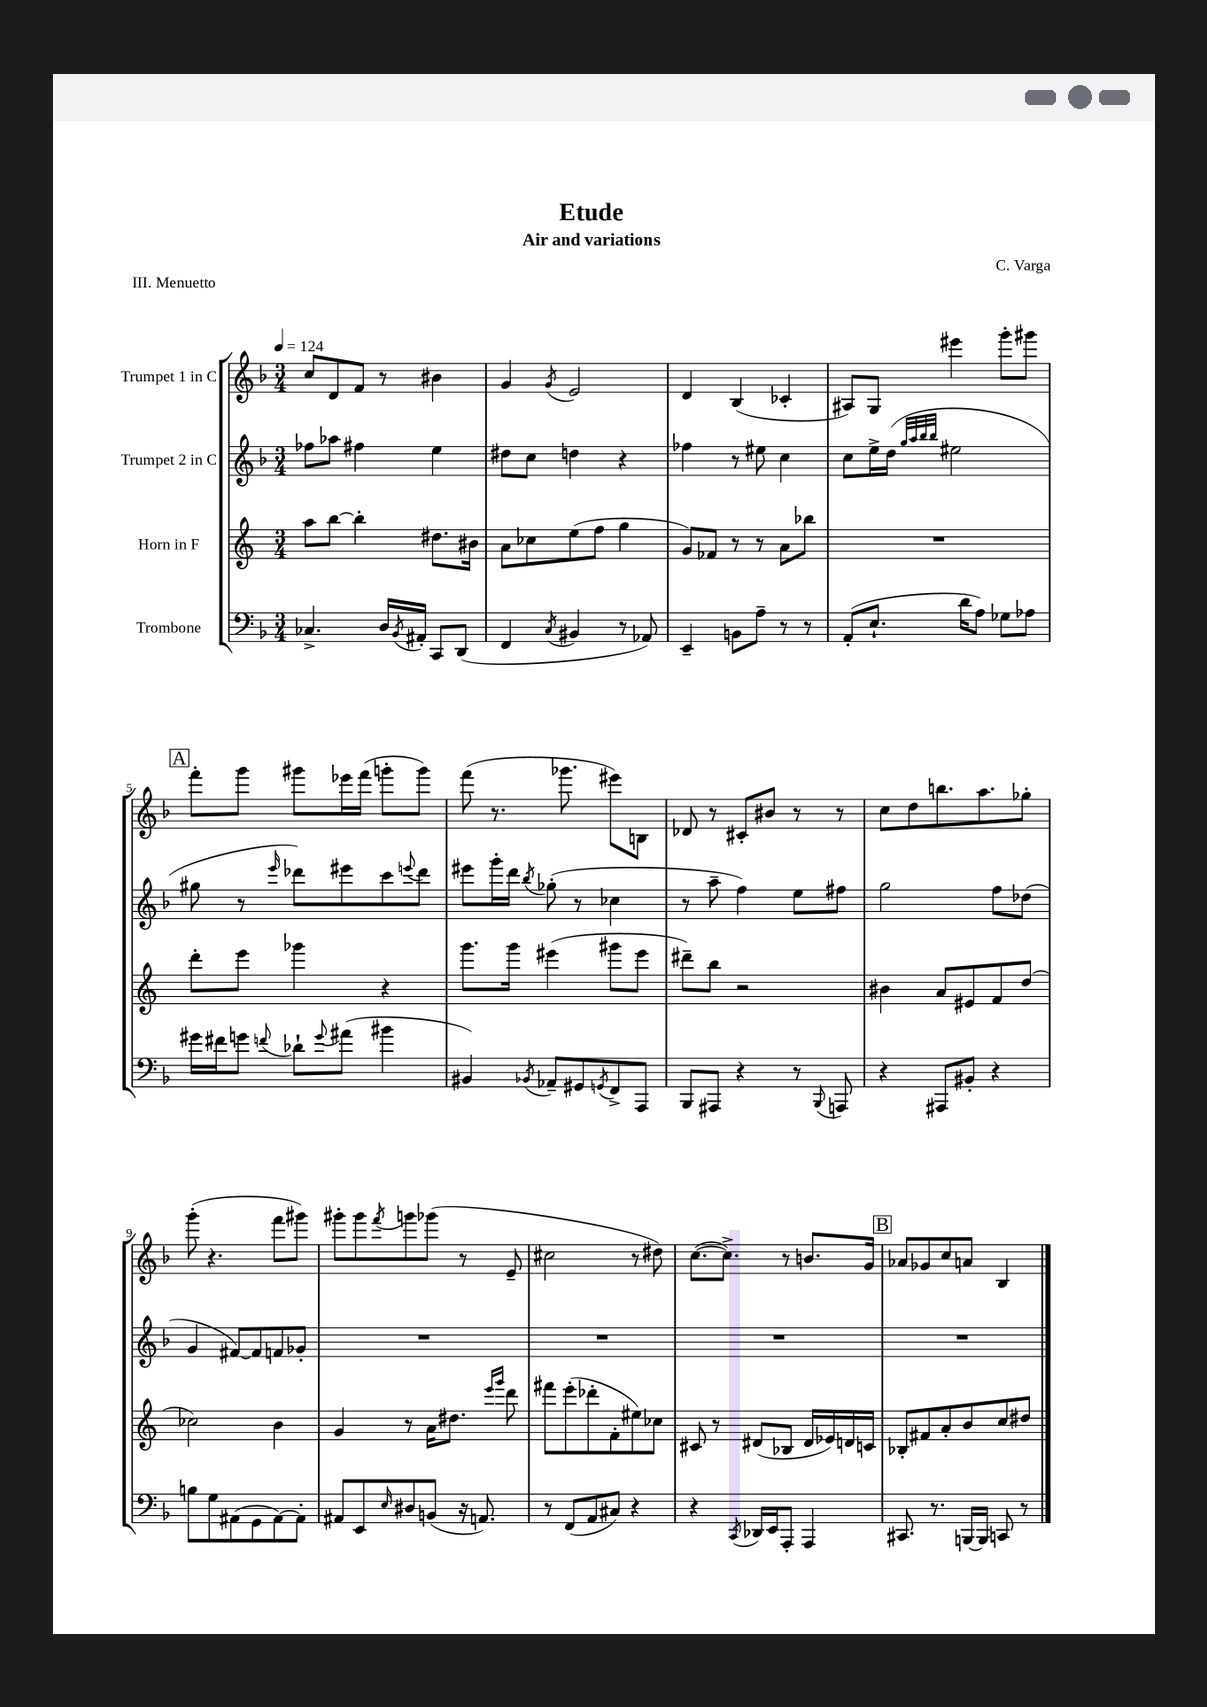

**kern	**kern	**kern	**kern
*staff4	*staff3	*staff2	*staff1
*clefF4	*clefG2	*clefG2	*clefG2
*k[b-]	*k[]	*k[b-]	*k[b-]
*M3/4	*M3/4	*M3/4	*M3/4
*MM124	*MM124	*MM124	*MM124
4.C-^	8aa	8ff-	8cc
.	[8bb	8aa-	8d
.	4bb']	4ff#	8f
16D	.	.	8r
8qBB-	.	.	.
16AA#'	.	.	.
8CC	8.dd#	4ee	4b#
(8DD	.	.	.
.	16b#	.	.
=	=	=	=
4FF	8a	8dd#	4g
.	8cc-	8cc	.
8qC	.	.	8qg
4BB#	(8ee	4dd	2e
.	8ff	.	.
8r	4gg	4r	.
8AA-)	.	.	.
=	=	=	=
4EE~	8g)	4ff-	4d
.	8f-	.	.
8BB	8r	8r	(4B-
8A~	8r	8ee#	.
8r	8a	4cc	4c-'
8r	8bb-	.	.
=	=	=	=
(8AA'	2.r	8cc	8A#)
8.E`	.	16ee^	8G
.	.	(16dd	.
.	.	32qqgg	.
.	.	32qqaa	.
.	.	32qqbb-	.
.	.	32qqbb-	.
.	.	2ee#	4eee#
16d	.	.	.
8A)	.	.	.
8G-	.	.	8ggg'
8A-	.	.	8ggg#
=	=	=	=
16g#	8ddd'	8gg#	8fff'
16f#	.	.	.
8g	8eee	8r	8ggg
8qqf	.	16qqeee	.
8d-`	4ggg-	8ddd-)	8ggg#
8qqg	.	.	.
(8a#	.	8eee#	16eee-
.	.	.	(16fff
4b#	4r	8ccc	8ggg'
.	.	8qqeee	.
.	.	8ddd-	8ggg)
=	=	=	=
4BB#)	8.ggg	8eee#	(8fff
.	.	16ggg'	8.r
.	16ggg	16ddd	.
8qBB-	.	8qbb-	.
8AA-~	(4eee#	(8gg-'	.
.	.	.	8.ggg-
8GG#	.	8r	.
8qGG	.	.	.
8FF^	8ggg#	4cc-	8eee#)
8AAA	8eee#	.	8B
=	=	=	=
8BBB-	8ddd#~)	8r	8d-
8AAA#	8bb	8aa~	8r
4r	2r	4ff)	8c#'
.	.	.	8b#
8r	.	8ee	8r
8qqBBB-	.	.	.
8AAA	.	8ff#	8r
=	=	=	=
4r	4b#	2gg	8cc
.	.	.	8dd
8AAA#	8a	.	8.bb
8BB#'	8e#	.	.
.	.	.	8.aa
4r	8f	8ff	.
.	(8dd	(8dd-	8gg-'
=	=	=	=
8B	2cc-)	4g	(8ggg'
8G	.	.	4.r
(8AA#	.	[8f#)	.
8GG	.	8f#]	.
[8AA#)	4b	8f	8fff
8AA#']	.	8g-'	8ggg#)
=	=	=	=
8AA#	4g	2.r	8ggg#'
8EE	.	.	8ggg#
16qqE	.	.	8qfff
8D#	8r	.	8ggg
(8BB	16a	.	(8ggg-
.	8.dd#	.	.
16r	.	.	8r
8.AA)	.	.	.
.	16qqeee	.	.
.	16qqggg	.	.
.	8ddd	.	8e~
=	=	=	=
8r	8fff#	2.r	2cc#
(8FF	(8eee'	.	.
8AA	8ddd-'	.	.
8C#)	8f'	.	.
4r	8ee#)	.	8r
.	8cc-	.	8dd#)
=	=	=	=
4r	8c#	2.r	([8.cc
.	8r	.	.
.	.	.	8.cc^])
8qCC	.	.	.
16DD-	(8d#	.	.
16EE	.	.	.
8AAA'	8B-	.	8r
4AAA	16d#	.	8.b
.	16e-)	.	.
.	16d	.	.
.	16c	.	16g
=	=	=	=
8.CC#	8B-'	2.r	8a-
.	8f#	.	8g-
8.r	.	.	.
.	8a'	.	8cc
[16BBB	8b	.	8a
16BBB]	.	.	.
8CC	8cc	.	4B-
8r	8dd#	.	.
==	==	==	==
*-	*-	*-	*-
